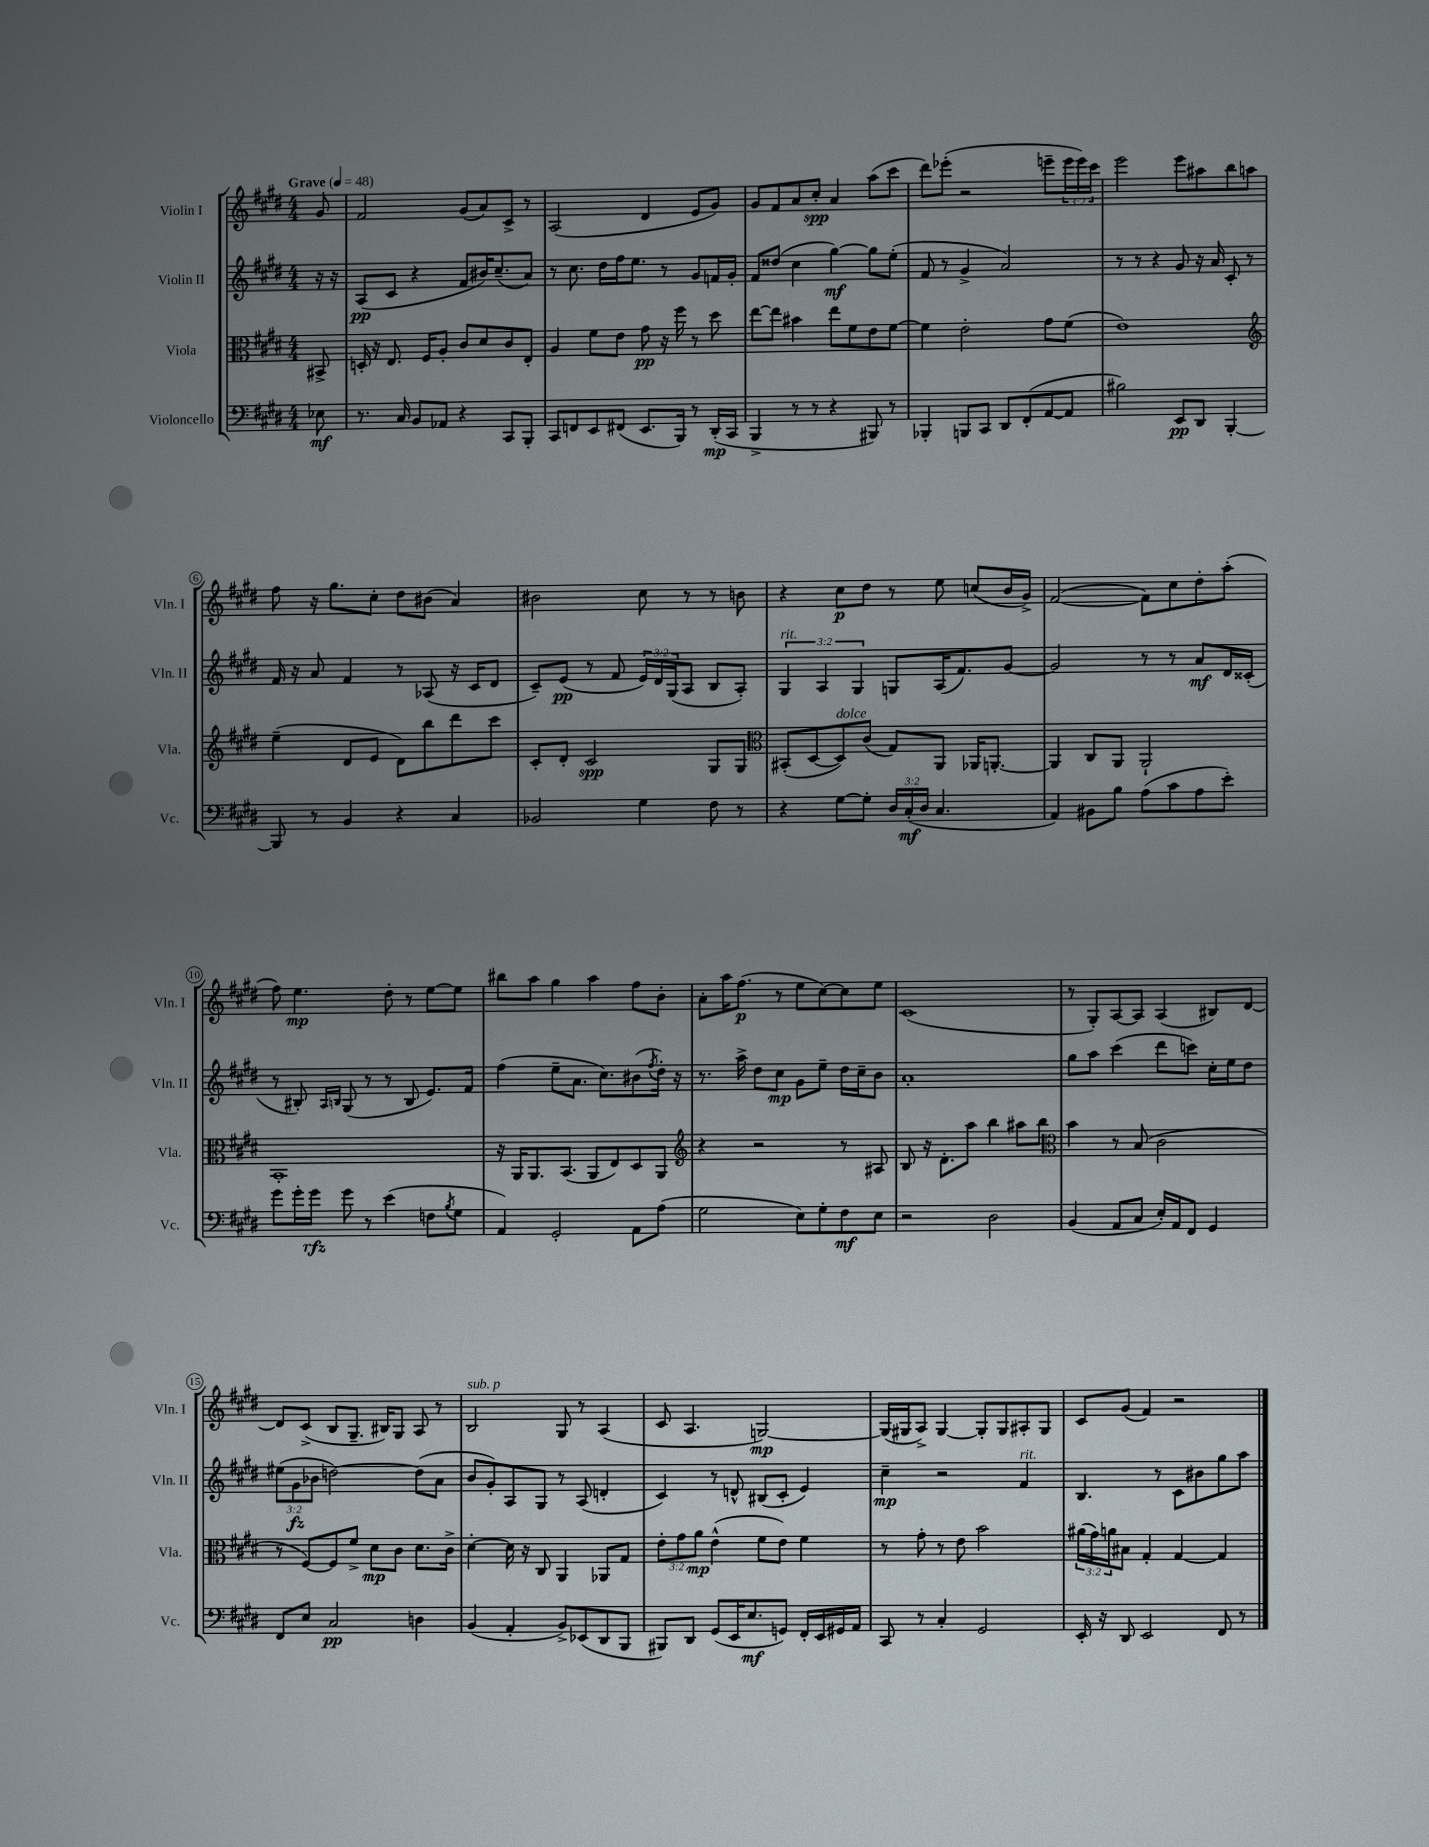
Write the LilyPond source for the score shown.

<<
\new StaffGroup <<
\new Staff = "s0" \with { instrumentName = "Violin I" shortInstrumentName = "Vln. I" } {
    \clef treble \key e \major \numericTimeSignature \time 4/4 \override Staff.TupletNumber.text = #tuplet-number::calc-fraction-text \partial 8 \tempo "Grave" 4 = 48
    gis'8 |
    fis'2 gis'8( a'8) cis'8-> r8 |
    a2( dis'4 e'8 gis'8) |
    gis'8 fis'8 a'8 cis''8-.\spp a'4 a''8( cis'''8 |
    dis'''8) ees'''8-.( r2 e'''8-- \tuplet 3/2 { e'''16 e'''16) cis'''16 } |
    e'''2 e'''8 ais''8 b''8 a''8 |
    fis''8 r16 gis''8. cis''8-. dis''8 bis'8( a'4) |
    bis'2 cis''8 r8 r8 b'8 |
    r4 cis''8\p dis''8 r8 e''8 c''8( b'16 gis'16->) |
    fis'2~( fis'8) cis''8 dis''8-. a''8-.( |
    fis''8) e''4.\mp dis''8-. r8 e''8~ e''8 |
    bis''8 a''8 gis''4 a''4 fis''8 b'8-. |
    a'8-. a''16 fis''8.\p( r8 e''8 cis''8~) cis''8 e''8 |
    cis'1( |
    r8 gis8-.) a8~ a8 a4( bis8) dis'8~ |
    dis'8 cis'8->( b8 gis8.-- bis16) gis8 a8 r8 |
    b2^\markup { \italic "sub. p" } gis8 r8 a4( |
    cis'8 a4. g2~\mp) |
    g16( gis16 a8->) gis4~ gis8-. gis8 ais8-. gis8 |
    cis'8 gis'8( fis'4) r2 \bar "|." |
}
\new Staff = "s1" \with { instrumentName = "Violin II" shortInstrumentName = "Vln. II" } {
    \clef treble \key e \major \numericTimeSignature \time 4/4 \override Staff.TupletNumber.text = #tuplet-number::calc-fraction-text \partial 8
    r16 r16 |
    a8\pp( cis'8 r4 fis'8 bis'16) cis''8.--( a'8) |
    r8 cis''8. dis''16 fis''16 e''8. r8 gis'8 f'16 gis'16-. |
    fis'8 disis''8( cis''4 gis''4~\mf) gis''8 e''8-.( |
    fis'8 r8 gis'4-> a'2) |
    r8 r8 r4 gis'8 r16 a'16 cis'8-. r8 |
    fis'16 r16 a'8 fis'4 r8 aes8( r16 cis'16 dis'8 |
    cis'8--) e'8\pp( r8 fis'8 \tuplet 3/2 { e'16) dis'16 gis16( } a8 b8 a8-.) |
    \tuplet 3/2 { gis4^\markup { \italic "rit." } a4 gis4 } g8 a16( fis'8.) gis'8~ |
    gis'2 r8 r8 a'8\mf dis'16 cisis'16-.( |
    r8 bis8-.) \grace { a16 b16 } gis8( r8 r8 b8 e'8.) fis'16 |
    fis''4( e''8-- a'8. cis''8.) bis'8( \acciaccatura { fis''8 } dis''16-.) r16 |
    r8. a''16-> dis''8 cis''8\mp gis'8 e''8-- dis''16 cis''16-- b'8 |
    a'1-. |
    gis''8 a''8 cis'''4( dis'''8 c'''8) cis''16-. e''16 dis''8 |
    \tuplet 3/2 { eis''8( gis'8\fz bes'8 } d''2~) d''8( a'8 |
    b'8 gis'8-.) a8 gis8 r8 a8( d'4-. |
    cis'4) r8 d'8-^ bis8( cis'8-. e'4) |
    cis''4--\mp r2 fis'4^\markup { \italic "rit." } |
    b4. r8 cis'8 bis'8 gis''8 a''8 \bar "|." |
}
\new Staff = "s2" \with { instrumentName = "Viola" shortInstrumentName = "Vla." } {
    \clef alto \key e \major \numericTimeSignature \time 4/4 \override Staff.TupletNumber.text = #tuplet-number::calc-fraction-text \partial 8
    bis,8-> |
    d16-. r16 e8. fis16 a8-. cis'8 dis'8 cis'8 e8-. |
    a4 fis'8 e'8 gis'8\pp r16 fis''16 r8 dis''8 |
    e''8~ e''8 bis'4 e''8 fis'8 e'8 fis'8~ |
    fis'4 e'2-. gis'8 fis'8( |
    e'1) |
    \clef treble e''4--( dis'8 e'8 dis'8) b''8 dis'''8 cis'''8 |
    cis'8-. dis'8-. cis'2\spp gis8 gis8 |
    \clef alto bis,8-.( dis8~ dis8^\markup { \italic "dolce" }) cis'8( gis8) a,8 aes,16 a,8.~-. |
    a,4 cis8 a,8 a,2-! |
    b,1-. |
    r16 a,16 a,8. b,8.( a,8 e8) dis8 a,8 |
    \clef treble r4 r2 r8 ais8 |
    b8 r16 dis'8.-. a''8 b''4 ais''8 b''8 |
    \clef alto b'4 r8 b8( cis'2 |
    r8 fis8~) fis8 fis'8-> dis'8\mp cis'8 dis'8. cis'16-> |
    dis'4~-. dis'16 r16 cis8 a,4 aes,8 gis8 |
    \tuplet 3/2 { e'8-. gis'8 a'8\mp } e'4-^( fis'8 e'8) fis'4 |
    r8 gis'8-. r8 e'8 b'2 |
    \tuplet 3/2 { ais'16( gis'16) a'16 } bis8 gis4-. gis4~ gis4 \bar "|." |
}
\new Staff = "s3" \with { instrumentName = "Violoncello" shortInstrumentName = "Vc." } {
    \clef bass \key e \major \numericTimeSignature \time 4/4 \override Staff.TupletNumber.text = #tuplet-number::calc-fraction-text \partial 8
    ees8\mf |
    r8. cis16 b,8 aes,8 r4 cis,8 b,,8-. |
    cis,8 f,8 e,8 fis,8( e,8. b,,16) r8 dis,16-.\mp( cis,16 |
    b,,4-> r8 r8 r4 bis,,8) r8 |
    bes,,4-. b,,8 cis,8 dis,8 fis,8-.( a,8~ a,8 |
    bis2) e,8\pp dis,8 b,,4~-. |
    b,,8 r8 b,4 r4 cis4 |
    bes,2 gis4 fis8 r8 |
    r4 gis8~ gis8-. \tuplet 3/2 { dis16 cis16-.\mf( dis16 } cis4. |
    a,4) bis,8 b8 a8( cis'8 a8 e'8-.) |
    gis'8 gis'16-. gis'16\rfz gis'8 r8 e'4( f8 \acciaccatura { b8 } gis8 |
    a,4) gis,2-. a,8 a8( |
    gis2 e8) gis8-. fis8\mf e8 |
    r2 dis2 |
    b,4( a,8 cis8 e16-.) a,16 fis,8 gis,4 |
    fis,8 e8 cis2\pp d4 |
    b,4( a,4-. b,8->) ees,8( dis,8 b,,8 |
    bis,,8) dis,8 gis,8( e,16 e8.\mf g,8) fis,16-. e,16 gis,16 a,16 |
    cis,8 r8 cis4-. gis,2 |
    e,16-. r16 dis,8 e,2 fis,8 r8 \bar "|." |
}
>>
>>
\layout { \context { \Score \override BarNumber.stencil = #(make-stencil-circler 0.1 0.3 ly:text-interface::print) } }
